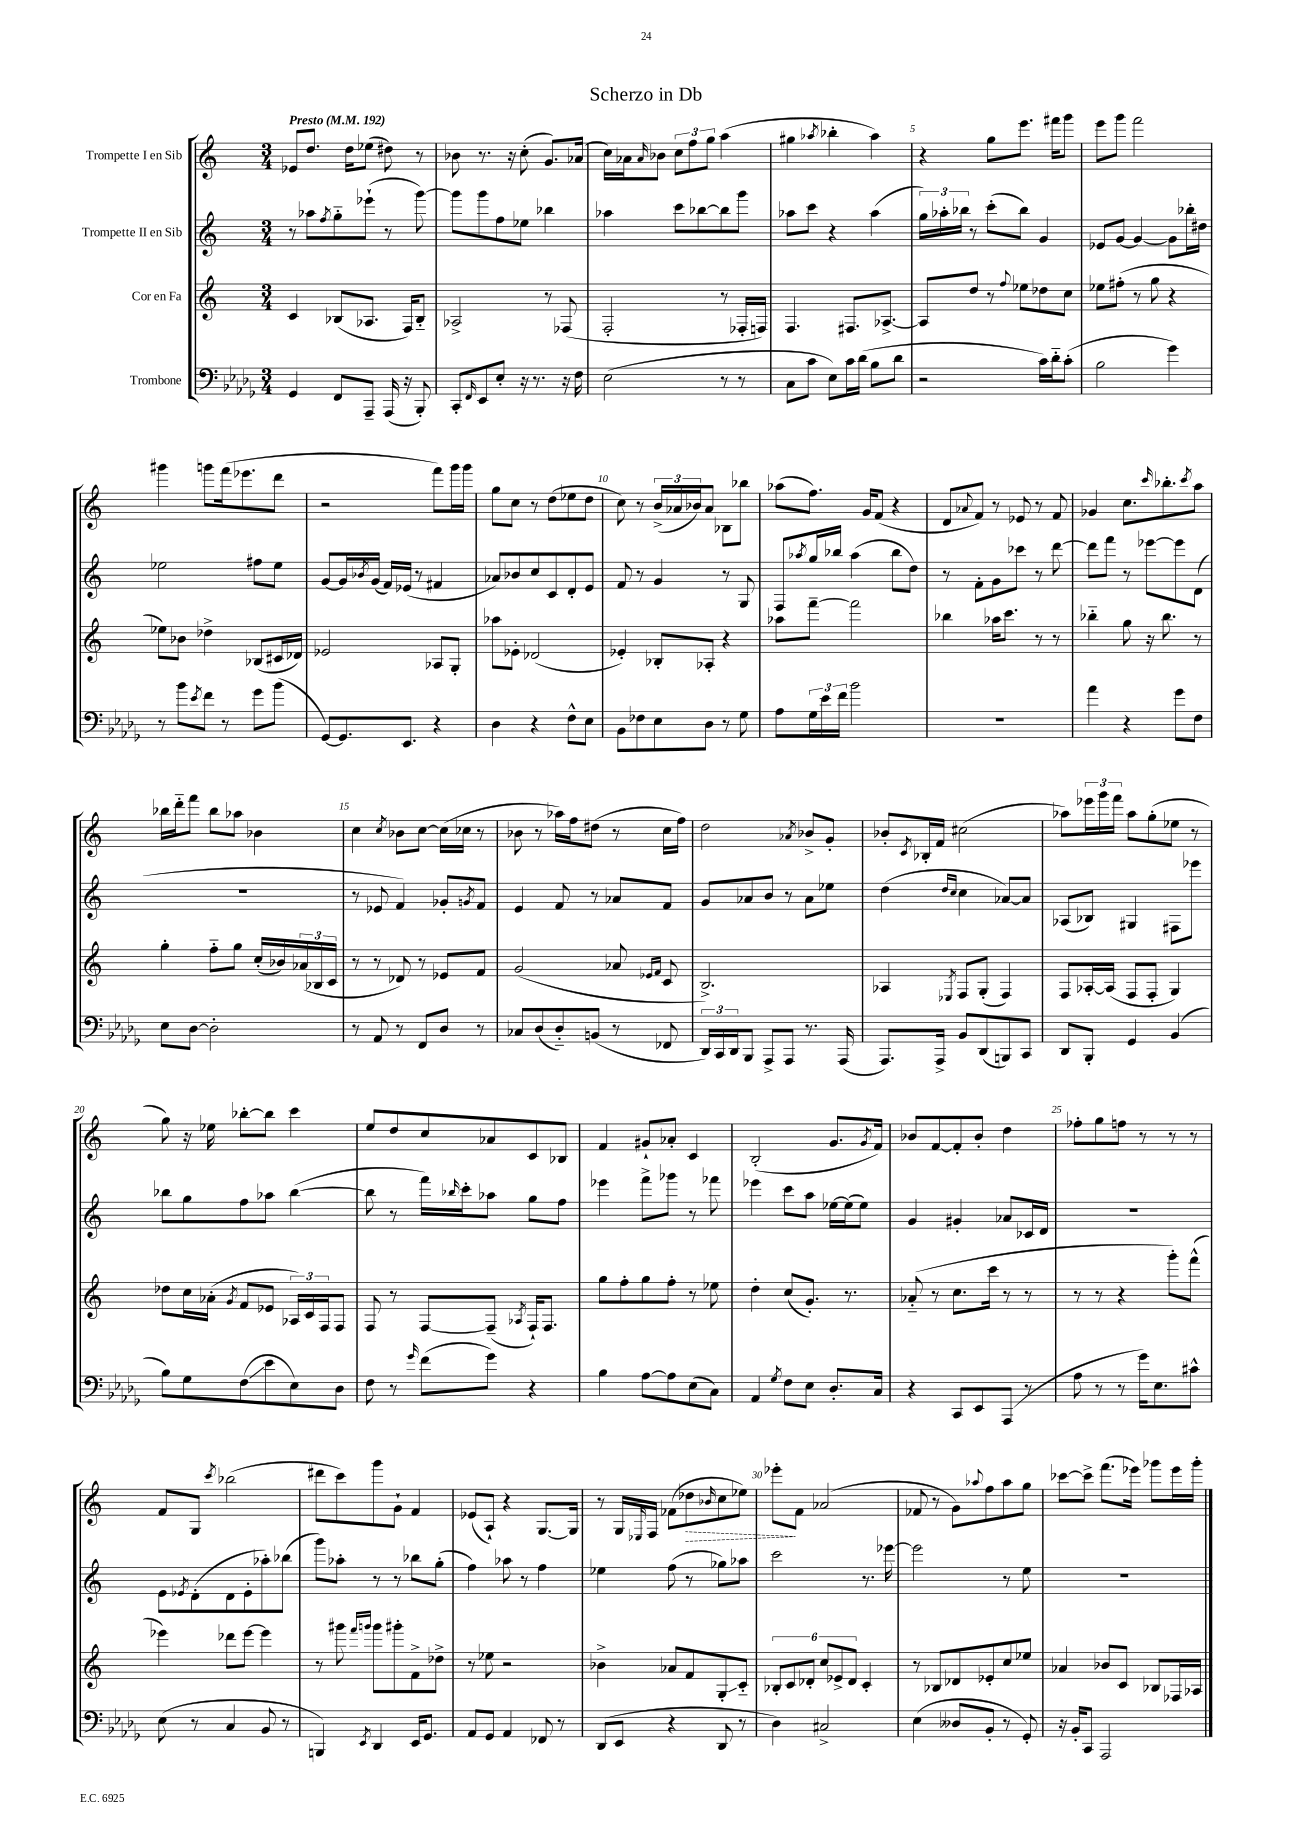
\header { title = "Scherzo in Db" }
<<
\new StaffGroup <<
\new Staff = "s0" \with { instrumentName = "Trompette I en Sib" } {
    \clef treble \key c \major \numericTimeSignature \time 3/4 \tempo "Presto" 4 = 192
    ees'8 d''8. d''16 ees''8( dis''8) r8 |
    bes'8 r8. r16 c''8-.( g'8.) aes'16( |
    c''16) aes'16 \grace { aes'16 } bes'8 \tuplet 3/2 { c''8 f''8 g''8 } a''4( |
    gis''4 \acciaccatura { aes''8 } bes''4-. aes''4) |
    r4 g''8 e'''8. fis'''16 g'''8 |
    e'''8 g'''8 f'''2 |
    gis'''4 g'''8 f'''16( ees'''8. d'''8 |
    r2 f'''8) g'''16 g'''16 |
    g''8 c''8 r8 d''8( ees''8 d''8 |
    c''8) r8 \tuplet 3/2 { b'16->( aes'16 bes'16) } aes'8 bes8 bes''8 |
    aes''8( f''8.) g'16 f'8( r4 |
    d'8 \appoggiatura { aes'8 } f'8) r8 ees'8 r8 f'8 |
    ges'4 c''8. \grace { c'''16 } bes''8.-. \acciaccatura { c'''8 } a''8 |
    bes''16 d'''16-_ f'''8 bes''8 aes''8 bes'4 |
    c''4 \acciaccatura { c''8 } bes'8 c''8~ c''16( ces''16 r8 |
    bes'8 r8 aes''16) f''16 dis''8( r8 c''16 f''16) |
    d''2 \acciaccatura { aes'8 } bes'8-> g'8-. |
    bes'8-. \acciaccatura { c'8 } bes16-. f'16 cis''2( |
    aes''8) \tuplet 3/2 { ees'''16 g'''16 f'''16 } aes''8 g''8-.( ees''8 r8 |
    g''8) r16 ees''16 bes''8~-. bes''8 c'''4 |
    e''8 d''8 c''8 aes'8 c'8 bes8 |
    f'4 gis'8-! aes'8-. c'4 |
    b2-.( g'8. \acciaccatura { g'8 } f'16) |
    bes'8 f'8~ f'8-. bes'8-. d''4 |
    fes''8-. g''8 f''8 r8 r8 r8 |
    f'8 g8 \acciaccatura { c'''8 } bes''2( |
    dis'''8 c'''8) g'''8 g'8-! f'4 |
    ees'8( a8-!) r4 g8.~ g16 |
    r8 g16 \grace { ees16 } f16 fes'8( \once \override Hairpin.style = #'dashed-line des''8\> \grace { bes'16 } c''8 ees''8) |
    ees'''8-.\! f'8 aes'2( |
    fes'8 r8 g'8) \appoggiatura { aes''8 } f''8 aes''8 g''8 |
    ces'''8~ ces'''8-> f'''8.( ees'''16) ges'''8 ees'''16 ges'''16-. \bar "|." |
}
\new Staff = "s1" \with { instrumentName = "Trompette II en Sib" } {
    \clef treble \key c \major \numericTimeSignature \time 3/4
    r8 aes''8 \acciaccatura { f''8 } g''8-_ ees'''8-!( r8 g'''8~) |
    g'''8 g'''8 f''8 ees''8 bes''4 |
    aes''4 c'''8 bes''8~ bes''8 g'''8 |
    aes''8 c'''8 r4 aes''4( |
    \tuplet 3/2 { g''16) aes''16-. bes''16 } r8 c'''8-.( bes''8) g'4 |
    ees'8 g'8~ g'4~ g'8 bes''16-. dis''16 |
    ees''2 fis''8 ees''8 |
    g'8~ g'16 \acciaccatura { bes'8 } g'16( f'16) ees'16( r8 fis'4 |
    aes'8) bes'8 c''8 c'8 d'8-. e'8 |
    f'8 r8 g'4 r8 g8 |
    f8 \acciaccatura { aes''8 } g''16 bes''16 aes''4( bes''8 d''8) |
    r8 f'8-. g'8 ces'''8 r8 d'''8~ |
    d'''8 f'''8 r8 ees'''8~ ees'''8 d'8( |
    R2. |
    r8 ees'8 f'4) ges'8-. \acciaccatura { g'8 } f'8 |
    e'4 f'8 r8 aes'8 f'8 |
    g'8 aes'8 b'8 r8 aes'8 ees''8 |
    d''4( \grace { d''16 c''16 } c''4 aes'8~) aes'8 |
    aes8( bes8) gis4 fis8 ees'''8 |
    bes''8 g''8 f''8 aes''8 bes''4~( |
    bes''8 r8 f'''16) \grace { bes''16 } c'''16-. aes''8 g''8 f''8 |
    ees'''4 f'''8-> ges'''8 r8 fes'''8 |
    ees'''4 c'''8 a''8 ees''16~ ees''16( ees''8) |
    g'4 gis'4-. aes'8 ces'16 d'16 |
    R2. |
    e'8 \acciaccatura { ees'8 } d'8-.( d'8 ees'8-. aes''8-.) bes''8( |
    g'''8) aes''8-. r8 r8 bes''8 g''8-.( |
    f''4) aes''8 r8 f''4 |
    ees''4 f''8( r8 ges''8) aes''8 |
    c'''2 r8. ees'''16~ |
    ees'''2 r8 e''8 |
    R2. \bar "|." |
}
\new Staff = "s2" \with { instrumentName = "Cor en Fa" } {
    \clef treble \key c \major \numericTimeSignature \time 3/4
    c'4 bes8( aes8. f16) bes8-_ |
    aes2-> r8 fes8( |
    f2-. r8 fes16-. f16) |
    f4. fis8. aes8.~-> |
    aes8 d''8 r8 \appoggiatura { f''8 } ees''8 des''8 c''8 |
    ees''8 fis''8-.( r8 g''8 r4 |
    ees''8) bes'8 des''4-> bes8( cis'16 des'16) |
    ees'2 aes8 g8-. |
    aes''8 ees'8-. des'2( |
    ees'4-.) bes8-. aes8-. r4 |
    aes''8 f'''8~-- f'''2 |
    bes''4 aes''16 c'''8. r8 r8 |
    bes''4-_ g''8 r16 bes''8. r8 |
    g''4-. f''8-_ g''8 c''16-.( bes'16) \tuplet 3/2 { aes'16( bes16 c'16 } |
    r8 r8 des'8) r8 ees'8 f'8 |
    g'2( aes'8 \grace { ees'16 f'16 } c'8 |
    b2.->) |
    aes4 \acciaccatura { ees8 } f8 g8-.( f4) |
    f8 aes16~-. aes16( f8 f8-. g4) |
    des''8 c''16 aes'16-.( \acciaccatura { g'8 } f'8 ees'8 \tuplet 3/2 { aes16) c'16 f16 } f8 |
    f8 r8 f8~ f8--( \acciaccatura { aes8 } f16-!) f8. |
    g''8 f''8-. g''8 f''8-. r8 ees''8 |
    d''4-. c''8( g'8.-.) r8. |
    aes'8-_( r8 c''8. c'''16 r8 r8 |
    r8 r8 r4 g'''8-.) f'''8-^( |
    ees'''4) des'''8 ees'''8~ ees'''4 |
    r8 gis'''8 \grace { f'''16 g'''16 } g'''8 gis'''8-. f'8-> des''8-> |
    r8 ees''8 r2 |
    bes'4-> aes'8 f'8 g8-.\glissando c'8-_ |
    \tuplet 6/4 { bes8-. c'8 des'8-. c''8 ees'8-> des'8 } c'4-. |
    r8 bes8 des'8 ees'8-. c''8 ees''8 |
    aes'4 bes'8 c'8 bes8 fes16 aes16 \bar "|." |
}
\new Staff = "s3" \with { instrumentName = "Trombone" } {
    \clef bass \key des \major \numericTimeSignature \time 3/4
    ges,4 f,8 aes,,8-- aes,,16( r16 bes,,8-.) |
    c,8-. \grace { f,16 } ees,8 ees8-. r16 r8. r16 f16 |
    ees2( r8 r8 |
    c8 c'8 ees8) c'16 des'16( bes8 des'8 |
    r2 c'16) des'16-_ c'8-.( |
    bes2 ges'4) |
    r8 bes'8 \acciaccatura { ees'8 } f'8 r8 ges'8 bes'8( |
    ges,8~) ges,8. ees,8. r4 |
    des4 r4 f8-^ ees8 |
    bes,8 fes8 ees8 des8 r8 ges8 |
    aes8 \tuplet 3/2 { ges16 ees'16 f'16 } bes'2 |
    R2. |
    aes'4 r4 ges'8 f8 |
    ees8 des8~ des2-. |
    r8 aes,8 r8 f,8 des8 r8 |
    ces8 des8( des8-_) b,8( r8 fes,8 |
    \tuplet 3/2 { des,16) c,16 des,16 } bes,,8 aes,,8-> aes,,8 r8. aes,,16( |
    aes,,8.) aes,,16-> bes,8 des,8( b,,8) c,8 |
    des,8 bes,,8-. ges,4 bes,4( |
    bes8) ges8 f8\glissando( ees'8 ees8) des8 |
    f8 r8 \grace { ges'16 } f'8( ges'8) r4 |
    bes4 aes8~ aes8 ees8( c8) |
    aes,4 \acciaccatura { ges8 } f8 ees8 des8.-. c16 |
    r4 c,8 ees,8 aes,,8( r8 |
    aes8 r8 r8 ges'16) ees8. cis'8-^ |
    ees8( r8 c4 bes,8 r8 |
    b,,4) \acciaccatura { ees,8 } des,4 ees,16 ges,8. |
    aes,8 ges,8 aes,4 fes,8 r8 |
    des,8( ees,8 r4 des,8 r8 |
    des4) cis2-> |
    ees4( deses8 bes,8-. r8 ges,8-.) |
    r16 bes,16-. c,8 aes,,2 \bar "|." |
}
>>
>>
\layout { \context { \Score \override BarNumber.break-visibility = ##(#f #t #t) barNumberVisibility = #(every-nth-bar-number-visible 5) } }
